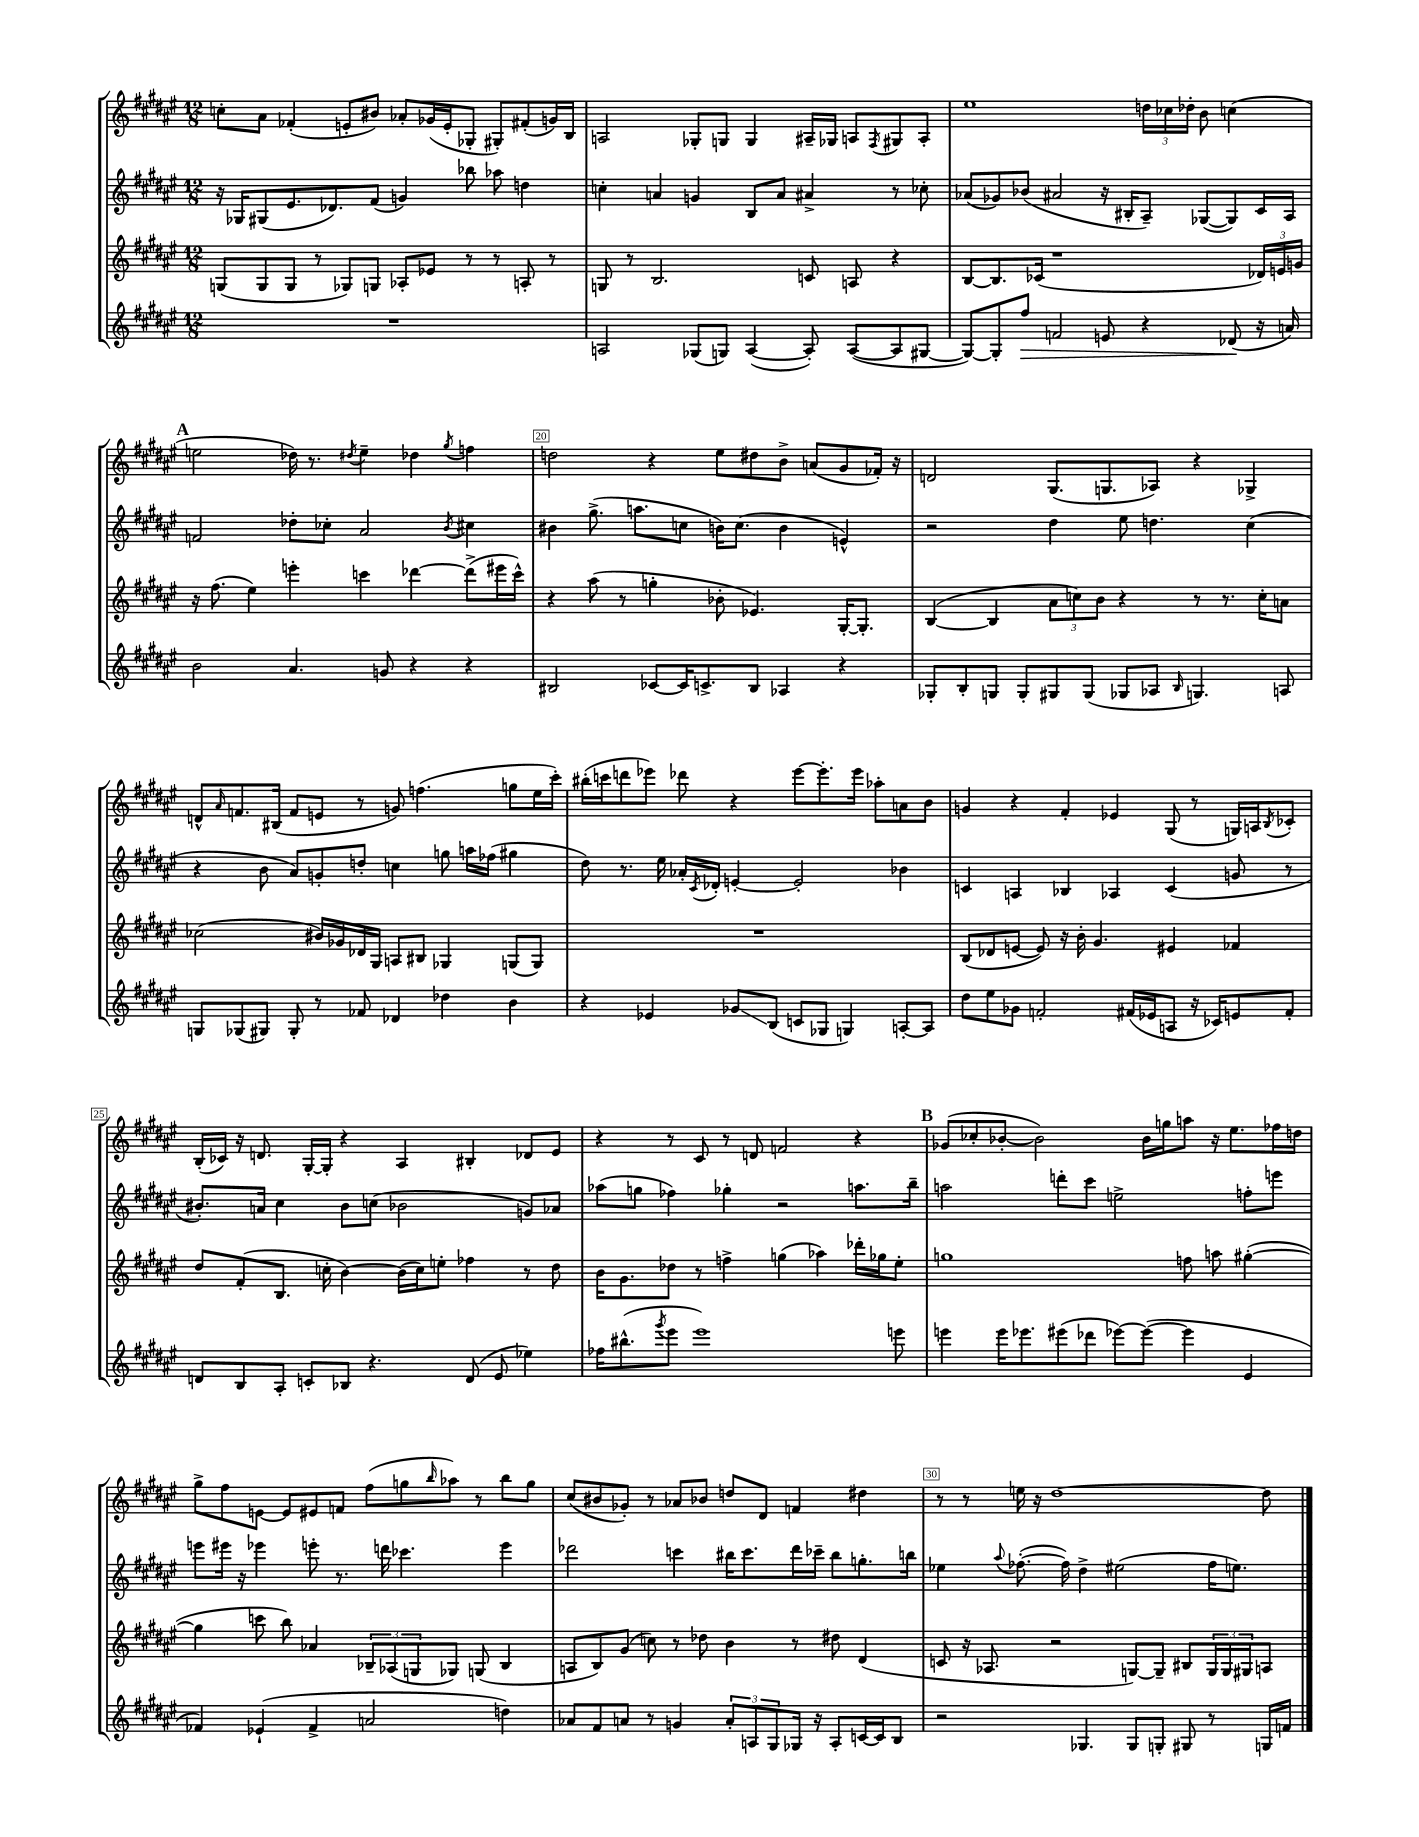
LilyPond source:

<<
\new StaffGroup <<
\new Staff = "s0" {
    \clef treble \key fis \major \numericTimeSignature \time 12/8
    c''8-. ais'8 fes'4-.( e'8-. bis'8) aes'8-. ges'16( e'16-. ges8-. gis8-.) fis'8-.( g'16) b16 |
    a2 ges8-. g8 g4 ais16-- ges16 a8 \acciaccatura { fis8 } gis8 a8-. |
    eis''1 \tuplet 3/2 { d''16 ces''16 des''16-. } b'8 c''4( |
    \mark \markup { \bold "A" } e''2 des''16) r8. \acciaccatura { dis''8 } e''4-- des''4 \acciaccatura { gis''8 } f''4 |
    d''2 r4 eis''8 dis''8 b'8-> a'8( gis'8 fes'16-.) r16 |
    d'2 gis8.( g8. aes8) r4 ges4-> |
    d'8-^ \grace { ais'16 } f'8. bis16( f'8 e'8 r8 g'8) f''4.( g''8 eis''16 cis'''16-.) |
    bis''16-.( c'''16 d'''8 ees'''8) des'''8 r4 ees'''8~ ees'''8.-. ees'''16 aes''8-. a'8 b'8 |
    g'4 r4 fis'4-. ees'4 gis8( r8 g16) a16 \acciaccatura { b8 } ces'8-. |
    b16-.( ces'16) r16 d'8. gis16~-. gis16-. r4 ais4 bis4-. des'8 eis'8 |
    r4 r8 cis'8 r8 d'8 f'2 r4 |
    \mark \markup { \bold "B" } ges'8( ces''8-. bes'8~-. bes'2) bes'16 g''16 a''8 r16 eis''8. fes''16 d''16 |
    gis''8-> fis''8 e'8~ e'8 eis'8 f'8 fis''8( g''8 \grace { b''16 } aes''8) r8 b''8 g''8 |
    cis''8( bis'8 ges'8-.) r8 aes'8 bes'8 d''8 dis'8 f'4 dis''4 |
    r8 r8 e''16 r16 dis''1~ dis''8 \bar "|." |
}
\new Staff = "s1" {
    \clef treble \key fis \major \numericTimeSignature \time 12/8
    r16 ges16 gis8( eis'8. des'8.) fis'8( g'4) bes''8 aes''8 d''4 |
    c''4-. a'4 g'4 b8 a'8 ais'4-> r8 ces''8-. |
    aes'8( ges'8) bes'8( ais'2 r16 bis16-. ais8--) ges8~( ges8) cis'16 ais16 |
    \mark \markup { \bold "A" } f'2 des''8-. ces''8-. ais'2 \acciaccatura { b'8 } cis''4 |
    bis'4 gis''8.->( a''8. c''8 b'16) c''8.( b'4 e'4-^) |
    r2 dis''4 eis''8 d''4. cis''4( |
    r4 b'8 ais'8) g'8-. d''8-. c''4 g''8 a''16 fes''16( gis''4 |
    dis''8) r8. eis''16 aes'16-. \acciaccatura { cis'8 } des'16-. e'4~-. e'2-. bes'4 |
    c'4 a4 bes4 aes4 c'4( g'8 r8 |
    bis'8.-.) a'16 cis''4 bis'8 c''8( bes'2 g'8) aes'8 |
    aes''8( g''8 fes''4) ges''4-. r2 a''8. b''16-- |
    \mark \markup { \bold "B" } a''2 d'''8-. cis'''8 e''2-> f''8-. e'''8 |
    e'''8 eis'''16 r16 ees'''4 e'''8-. r8. d'''16 ces'''4. e'''4 |
    des'''2 c'''4 bis''16 c'''8. des'''16 ces'''16-- bis''8 g''8.-. b''16 |
    ees''4 \appoggiatura { ais''8 } fes''8.~-.( fes''16) dis''4-> eis''2( fes''16 e''8.) \bar "|." |
}
\new Staff = "s2" {
    \clef treble \key fis \major \numericTimeSignature \time 12/8
    g8( g8 g8 r8 ges8) g8 aes8-. ees'8 r8 r8 a8-. r8 |
    g8 r8 b2. c'8 a8 r4 |
    b8~ b8. ces'16( r1 \tuplet 3/2 { des'16) e'16 g'16 } |
    \mark \markup { \bold "A" } r16 fis''8.( eis''4) e'''4-. c'''4 des'''4~ des'''8->( eis'''16 c'''16-^) |
    r4 ais''8( r8 g''4-. bes'8-. ees'4.) gis16~-. gis8.-. |
    b4~( b4 \tuplet 3/2 { ais'8 c''8) b'8 } r4 r8 r8. c''16-. a'8 |
    ces''2( bis'16) ges'16 des'16 gis16 a8 bis8 ges4 g8( g8) |
    R1. |
    b8( des'8 e'8~ e'8) r16 b'16-. gis'4. eis'4 fes'4 |
    dis''8 fis'8-.( b8. c''16-. b'4~) b'16( c''16) e''8-. fes''4 r8 dis''8 |
    b'16 gis'8. des''8 r8 f''4-> g''4( aes''4) des'''16-. ges''16 eis''8-. |
    \mark \markup { \bold "B" } g''1 f''8 a''8 gis''4~-.( |
    gis''4 c'''8 b''8) aes'4 \tuplet 3/2 { bes8-- aes8( g8 } ges8) g8( bes4 |
    a8 b8) gis'8( c''8) r8 des''8 b'4 r8 dis''8 dis'4( |
    c'8 r16 aes8. r2 g8~) g8-- bis8 \tuplet 3/2 { g16 g16 gis16 } a8 \bar "|." |
}
\new Staff = "s3" {
    \clef treble \key fis \major \numericTimeSignature \time 12/8
    R1. |
    a2 ges8( g8) a4~( a8-.) a8~( a8 gis8~ |
    gis8~) gis8-. fis''8\> f'2 e'8 r4 des'8\!( r16 a'16) |
    \mark \markup { \bold "A" } b'2 ais'4. g'8 r4 r4 |
    bis2 ces'8~ ces'16 c'8.-> bis8 aes4 r4 |
    ges8-. b8-. g8 g8-. gis8 gis8( ges8 aes8 \grace { b16 } g4.) a8 |
    g8 ges8( gis8) gis8-. r8 fes'8 des'4 des''4 b'4 |
    r4 ees'4 ges'8\glissando b8( c'8 ges8 g4) a8~-. a8 |
    dis''8 eis''8 ges'8 f'2-. fis'16( ees'16 a8 r16 ces'16) e'8 fis'8-. |
    d'8 b8 ais8-. c'8-. bes8 r4. d'8( eis'8 ees''4) |
    fes''16 bis''8.-^( \acciaccatura { gis'''8 } eis'''8 eis'''1) e'''8 |
    \mark \markup { \bold "B" } e'''4 e'''16 ees'''8. eis'''8( des'''8 ees'''8~) ees'''8~( ees'''4 eis'4 |
    fes'4) ees'4-!( fes'4-> a'2 d''4) |
    aes'8 fis'8 a'8 r8 g'4 \tuplet 3/2 { a'8-. a8 gis8 } ges16 r16 a8-. c'16~ c'16 b8 |
    r2 ges4. ges8 g8-. gis8 r8 g16 f'16 \bar "|." |
}
>>
>>
\layout { \context { \Score currentBarNumber = #16 \override BarNumber.break-visibility = ##(#f #t #t) barNumberVisibility = #(every-nth-bar-number-visible 5) \override BarNumber.stencil = #(make-stencil-boxer 0.1 0.3 ly:text-interface::print) } }
